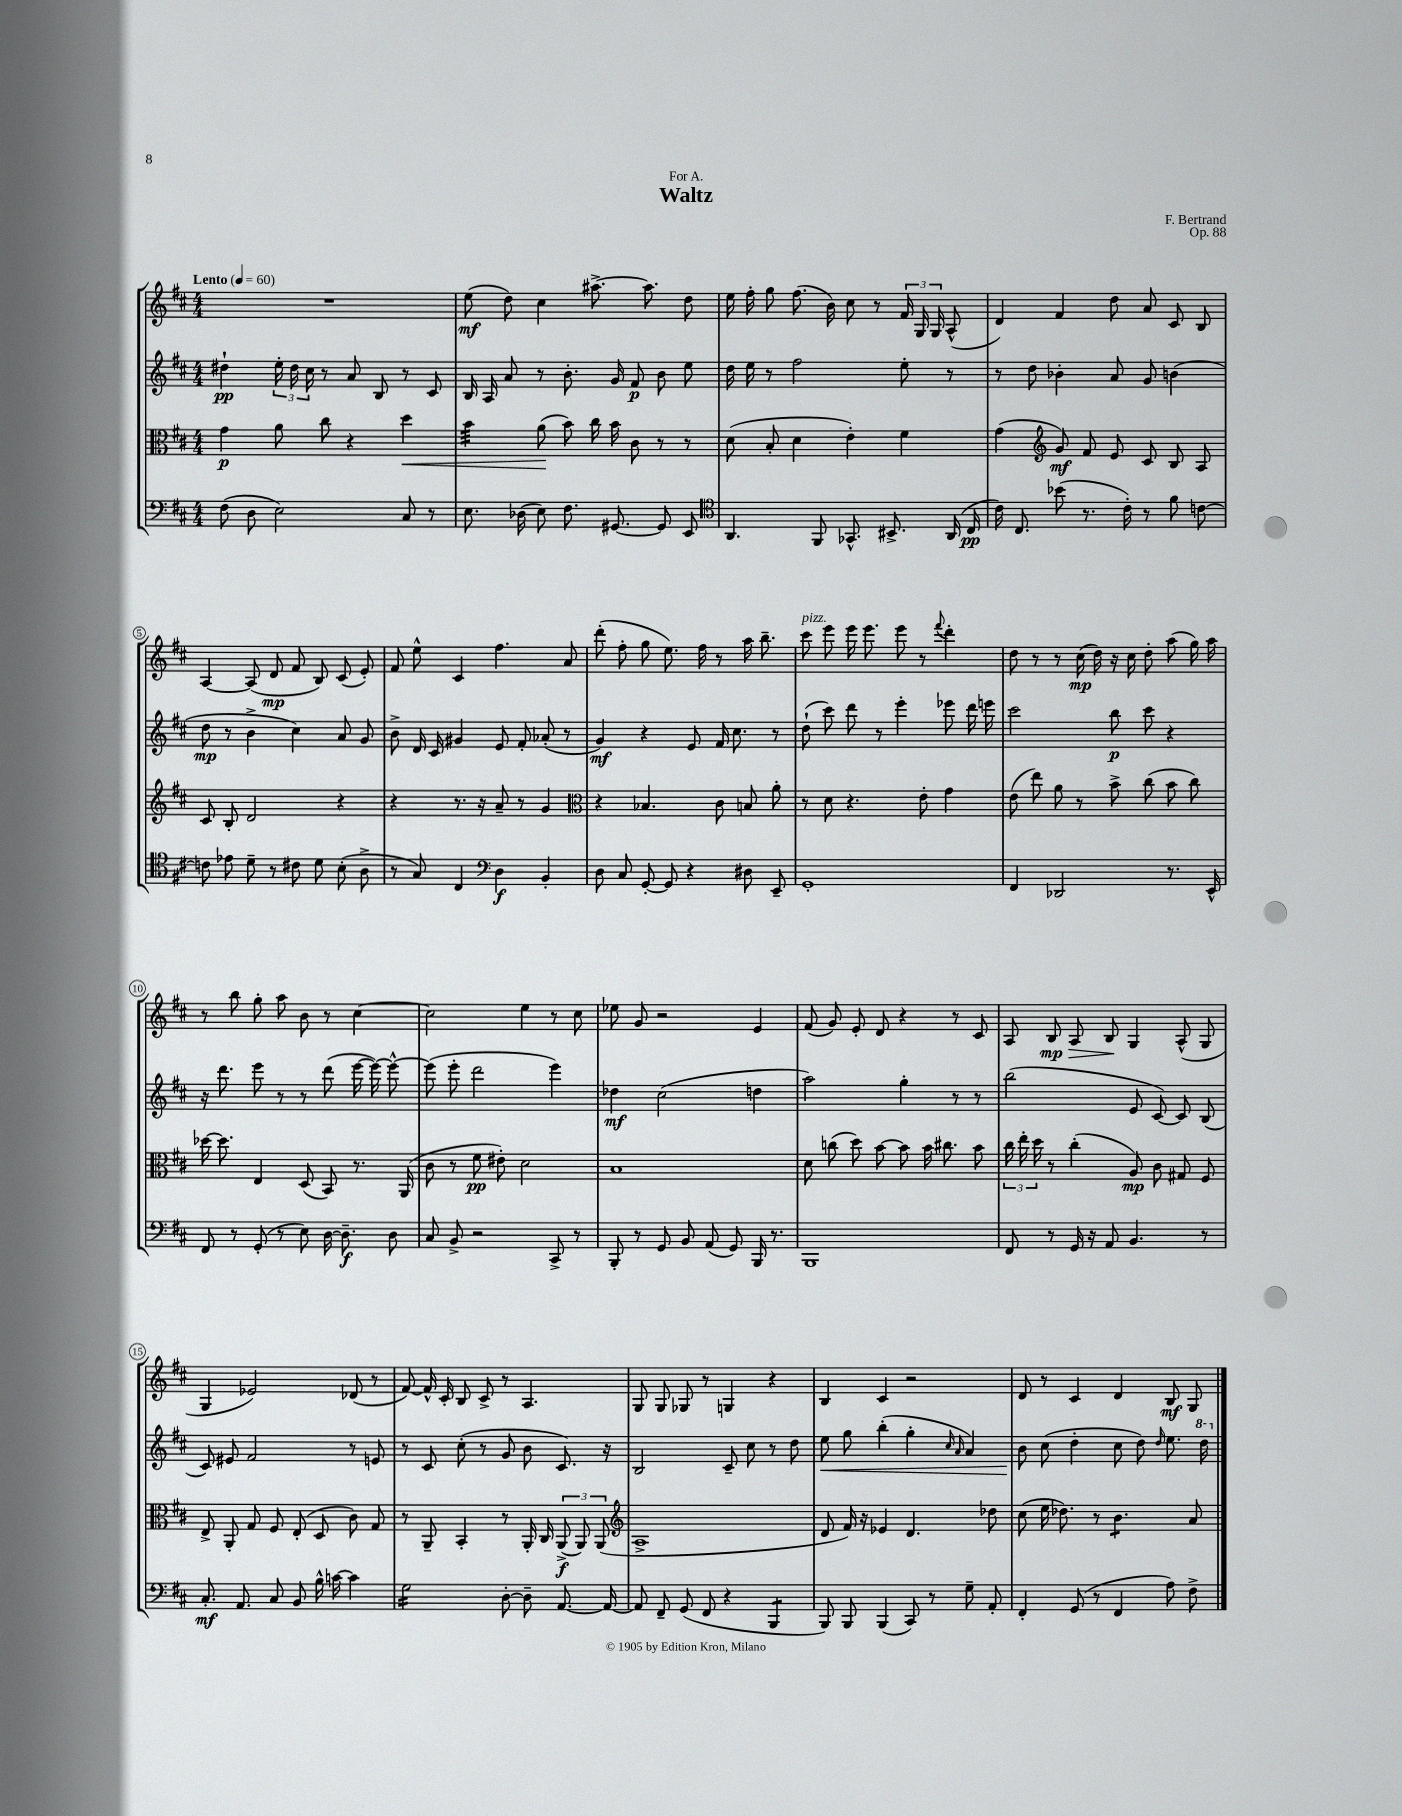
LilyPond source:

\header { title = "Waltz" composer = "F. Bertrand" dedication = "For A." opus = "Op. 88" }
<<
\new StaffGroup <<
\new Staff = "s0" {
    \clef treble \key d \major \numericTimeSignature \time 4/4 \tempo "Lento" 4 = 60
    \autoBeamOff R1 |
    e''8\mf( d''8) cis''4 ais''8.~-> ais''8. d''8 |
    e''16 fis''16-. g''8 fis''8.( b'16) cis''8 r8 \tuplet 3/2 { fis'16 g16 g16 } a8-^( |
    d'4) fis'4 d''8 a'8 cis'8 b8 |
    a4~ a8( d'8\mp fis'8 b8) cis'8( e'8-.) |
    fis'8 e''8-^ cis'4 fis''4. a'8 |
    d'''8-.( fis''8-. g''8 e''8.) fis''16 r8 a''16 b''8.-- |
    cis'''8^\markup { \italic "pizz." } e'''8 e'''16 e'''8. e'''8 r8 \appoggiatura { fis'''8 } d'''4-. |
    d''8 r8 r8 cis''16\mp( d''16) r16 cis''16 d''8-. a''8( g''16) a''16 |
    r8 b''8 g''8-. a''8 b'8 r8 cis''4~ |
    cis''2 e''4 r8 cis''8 |
    ees''8 g'8 r2 e'4 |
    fis'8( g'8) e'8-. d'8 r4 r8 cis'8 |
    a8 b8\mp\> a8 b8\! g4 a8-^( g8 |
    g4 ees'2) des'8( r8 |
    fis'8~) fis'16-^ cis'16-. b8 cis'8-> r8 a4. |
    g8 g8 ges8 r8 g4 r4 |
    b4 cis'4 r2 |
    d'8 r8 cis'4 d'4 b8\mf g8 \bar "|." |
}
\new Staff = "s1" {
    \clef treble \key d \major \numericTimeSignature \time 4/4
    \autoBeamOff dis''4-!\pp \tuplet 3/2 { e''16-. dis''16 cis''16 } r8 a'8 b8 r8 cis'8 |
    b16 a16 a'8 r8 b'8.-. g'16 fis'8\p b'8 e''8 |
    d''16 e''16 r8 fis''2 e''8-. r8 |
    r8 d''8 bes'4-. a'8 g'8 b'4( |
    d''8\mp r8 b'4-> cis''4) a'8 g'8 |
    b'8-> d'16 cis'16 gis'4 e'8 fis'8-. aes'8-.( r8 |
    g'4\mf) r4 e'8 fis'16 cis''8. r8 |
    d''8-!( cis'''8) d'''8 r8 e'''4-. ees'''8 d'''16 e'''16 |
    cis'''2 b''8\p cis'''8 r4 |
    r16 d'''8. e'''8 r8 r8 d'''8( e'''16~ e'''16~) e'''8~-^ |
    e'''8( e'''8-. d'''2 e'''4) |
    des''4\mf cis''2( d''4 |
    a''2) g''4-. r8 r8 |
    b''2( e'8 cis'8~) cis'8 b8( |
    cis'8) eis'8 fis'2 r8 e'8 |
    r8 cis'8 cis''8-.( r8 g'8 b'8 cis'8.) r16 |
    b2 cis'8-- cis''8 r8 d''8 |
    e''8\< g''8 b''4-.( g''4-. \grace { cis''16 a'16 } a'4) |
    b'8\! cis''8( d''4-. cis''8 d''8) \grace { d''16 } e''8. \ottava #1 d'''16 \ottava #0 \bar "|." |
}
\new Staff = "s2" {
    \clef alto \key d \major \numericTimeSignature \time 4/4
    \autoBeamOff g'4\p a'8 cis''8 r4 d''4\< |
    b'4:32 a'8\!( b'8) cis''16 b'16 cis'8 r8 r8 |
    d'8( b8-. d'4 e'4-.) fis'4 |
    g'4( \clef treble g'8\mf) fis'8 e'8 cis'8 b8 a8 |
    cis'8 b8-. d'2 r4 |
    r4 r8. r16 a'8-- r8 g'4 |
    \clef alto r4 bes4. cis'8 b8 a'8-. |
    r8 d'8 r4. e'8-. g'4 |
    e'8( e''8) a'8 r8 b'8-> cis''8( b'8 cis''8) |
    des''16~ des''8. e4 d8( b,8) r8. a,16( |
    cis'8 r8 fis'8\pp eis'8-.) d'2 |
    b1 |
    d'8 c''8( d''8) b'8~ b'8 b'16 cis''8. b'8 |
    \tuplet 3/2 { cis''16 e''16-. d''16 } r8 cis''4-.( a8\mp) cis'8 gis8 fis8 |
    e8-> a,8-. g8 fis8 e8-.( d8 cis'8) g8 |
    r8 a,8-- b,4-. r8 a,16-. cis16 \tuplet 3/2 { a,8->\f( a,8) a,8( } |
    \clef treble a1-> |
    d'8 fis'16) r16 ees'4 d'4. des''8 |
    cis''8( e''16 des''8.) r8 b'4.:8 a'8 \bar "|." |
}
\new Staff = "s3" {
    \clef bass \key d \major \numericTimeSignature \time 4/4
    \autoBeamOff fis8( d8 e2) cis8 r8 |
    e8. des16( e8) fis8. gis,8.~ gis,8 e,8 |
    \clef tenor a,4. fis,8 ges,8.-^ bis,8.-> a,16( cis16\pp |
    cis'16) cis8. bes'8( r8. cis'16-.) r8 fis'8 c'8~ |
    c'8 ees'8 d'8-- r8 cis'8 d'8 b8-.( a8-> |
    r8 g8) cis4 \clef bass d4\f b,4-. |
    d8 cis8 g,8~-. g,8 r4 dis8 e,8-- |
    g,1-. |
    fis,4 des,2 r8. e,16-^ |
    fis,8 r8 g,8-.( r8 e8) d16~ d8.--\f d8 |
    cis8 b,8-> r2 cis,8-> r8 |
    b,,8-. r8 g,8 b,8 a,8( g,8) b,,16 r8. |
    b,,1 |
    fis,8 r8 g,16 r16 a,8 b,4. r8 |
    cis8.-.\mf a,8. cis8 b,8 b16-^ c'16~ c'4 |
    g2:16 d8~-. d8-- a,8.~ a,16~ |
    a,8 fis,8-- g,8( fis,8 r4 b,,4:8 |
    b,,8) b,,8 b,,4( cis,8) r8 g8-- a,8-. |
    fis,4-. g,8( r8 fis,4 a8) fis8-> \bar "|." |
}
>>
>>
\layout { \context { \Score \override BarNumber.stencil = #(make-stencil-circler 0.1 0.3 ly:text-interface::print) } }
